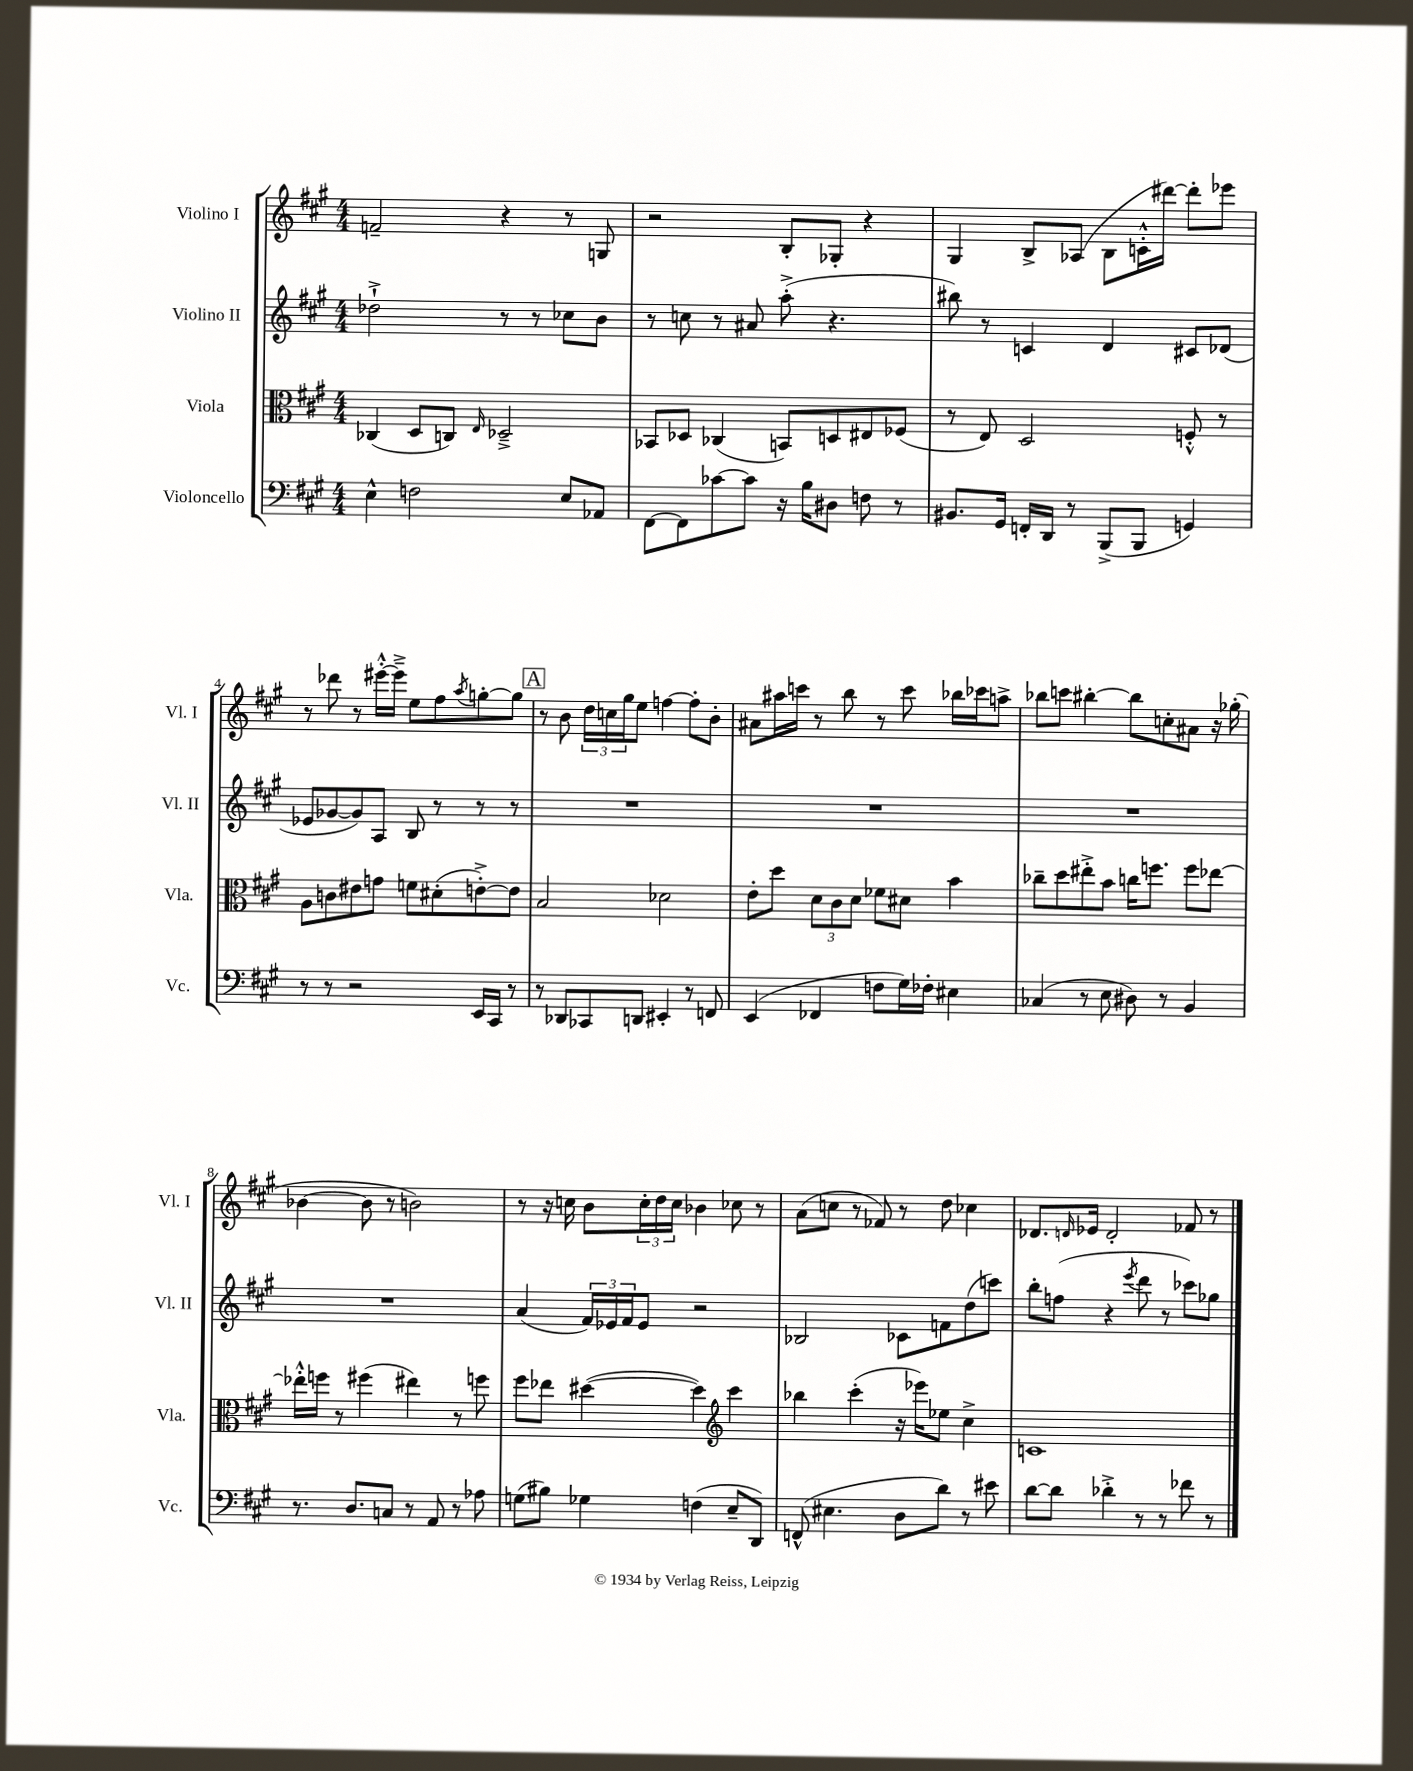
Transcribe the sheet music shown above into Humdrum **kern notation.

**kern	**kern	**kern	**kern
*part4	*part3	*part2	*part1
*staff4	*staff3	*staff2	*staff1
*I"Violoncello	*I"Viola	*I"Violino II	*I"Violino I
*I'Vc.	*I'Vla.	*I'Vl. II	*I'Vl. I
*clefF4	*clefC3	*clefG2	*clefG2
*k[f#c#g#]	*k[f#c#g#]	*k[f#c#g#]	*k[f#c#g#]
*M4/4	*M4/4	*M4/4	*M4/4
=1	=1	=1	=1
4E^^\	(4C-X/	2dd-X`^\	2fn~/
2Fn\	8D/L	.	.
.	8Cn/J)	.	.
.	16qqE/	.	.
.	2D-X~^/	8r	4r
.	.	8r	.
8E/L	.	8cc-X\L	8r
8AA-X/J	.	8b\J	8Gn/
=2	=2	=2	=2
[8FF#\L	8BB-X/L	8r	2r
8FF#\]	8D-X/J	8ccn\	.
[8c-X\	(4C-X/	8r	.
8c-\J]	.	8a#X/	.
16r	8BBn/L)	(8aa'^\	8B'/L
16B\KL	.	.	.
8D#X\J	8Dn/	4.r	8G-X'/J
8Fn\	8E#X/	.	4r
8r	(8F-X/J	.	.
=3	=3	=3	=3
8.BB#X/L	8r	8bb#X\)	4G#/
.	8E/)	8r	.
16GG#/Jk	.	.	.
16FFn'/LL	2D/	4cn/	8B^/L
16DD/JJ	.	.	.
8r	.	.	(8A-X/J
(8BBB^/L	.	4d/	8B\L
8BBB/J	.	.	16cn'^^\L
.	.	.	[16ddd#X\JJ)
4GGn/)	8Fn'^^/	8c#X/L	8ddd#'\L]
.	8r	(8d-X/J	8eee-X\J
!!LO:LB:g=z
=4	=4	=4	=4
8r	8A\L	8e-X/L	8r
8r	8cn\	[8g-X/	8ddd-X\
2r	8e#X\	8g-/])	8r
.	8gn\J	8A/J	[16eee#X'^^\LL
.	.	.	16eee#~^\JJ]
.	8fn\L	8B/	8ee\L
.	(8d#X'\	8r	8ff#\
.	.	.	8qaa/
16EE/LL	[8en'^\)	8r	[8ggn'\
16CC#/JJ	.	.	.
8r	8e\J]	8r	8gg\J]
!!LO:REH:place=s1:t=A
=5	=5	=5	=5
8r	2B/	1r	8r
8DD-X/L	.	.	8b\
8CC-X/	.	.	24dd\LL
.	.	.	24ccn\
.	.	.	24gg#\J
8DDn/J	.	.	8ee\J
4EE#X'/	2d-X\	.	[4ffn\
8r	.	.	8ff'\L]
8FFn/	.	.	8b'\J
=6	=6	=6	=6
(4EE/	8e'\L	1r	8a#X\L
.	8dd\J	.	16aa#X\L
.	.	.	16cccn\JJ
4FF-X/	12d\L	.	8r
.	12c#\	.	.
.	.	.	8bb\
.	12d\J	.	.
8Fn\L	8f-X\L	.	8r
16G#\L)	8d#X\J	.	8ccc\
16F-X'\JJ	.	.	.
4E#X\	4b\	.	16bb-X\LL
.	.	.	16ccc-X\J
.	.	.	8aan^\J
=7	=7	=7	=7
(4C-X/	8cc-X~\L	1r	8bb-X\L
.	8dd\	.	8cccn\J
8r	8ee#X'^\	.	[4bb#X'\
8E\	8b\J	.	.
8D#X\)	16ccn\KL	.	8bb#\L]
.	8.ffn\J	.	.
8r	.	.	8ccn'\
4BB/	8ff\L	.	8a#X\J
.	[8ee-X\J	.	16r
.	.	.	(16gg-X'\
!!LO:LB:g=z
=8	=8	=8	=8
8.r	16ee-X'^^\LL]	1r	[4b-X\
.	16ffn\JJ	.	.
.	8r	.	.
8.D/L	.	.	.
.	(4ff#X\	.	8b-\]
8Cn/J	.	.	8r
8r	4ee#X\)	.	2bn\)
8AA/	.	.	.
8r	8r	.	.
8A-X\	8ffn\	.	.
=9	=9	=9	=9
(8Gn\L	8ff#\L	(4a/	8r
8B#X\J)	8ee-X\J	.	16r
.	.	.	16ccn\
4G-X\	([4dd#X\	24f#/LL)	8b\L
.	.	24e-X/	.
.	.	24f#/J	.
.	.	8e-/J	24cc'\L
.	.	.	24dd\
.	.	.	24cc\JJ
(4Fn\	4dd#\])	2r	4b-X\
*	*clefG2	*	*
8E~/L	4ccc#\	.	8cc-X\
8DD/J)	.	.	8r
=10	=10	=10	=10
(8FFn^^/	4bb-X\	2B-X/	(8a\L
4.E#X\	.	.	8ccn\J
.	(4ccc#'\	.	8r
.	.	.	8f-X/)
8D\L	16r	8c-X\L	8r
.	16eee-X\KL)	.	.
8d\J)	8ee-X\J	8fn\	8dd\
8r	4cc#^\	(8dd\	4cc-X\
8e#X\	.	8cccn\J)	.
=11	=11	=11	=11
[8d\L	1cn	8bb'\L	8.d-X/L
8d\J]	.	(8ffn\J	.
.	.	.	16qqdn/
.	.	.	16e-X/Jk
4d-X'^\	.	4r	2d'/
.	.	8qeee/	.
8r	.	8ddd\	.
8r	.	8r	.
8f-X\	.	8ccc-X\L)	8f-X/
8r	.	8gg-X\J	8r
==	==	==	==
*-	*-	*-	*-
